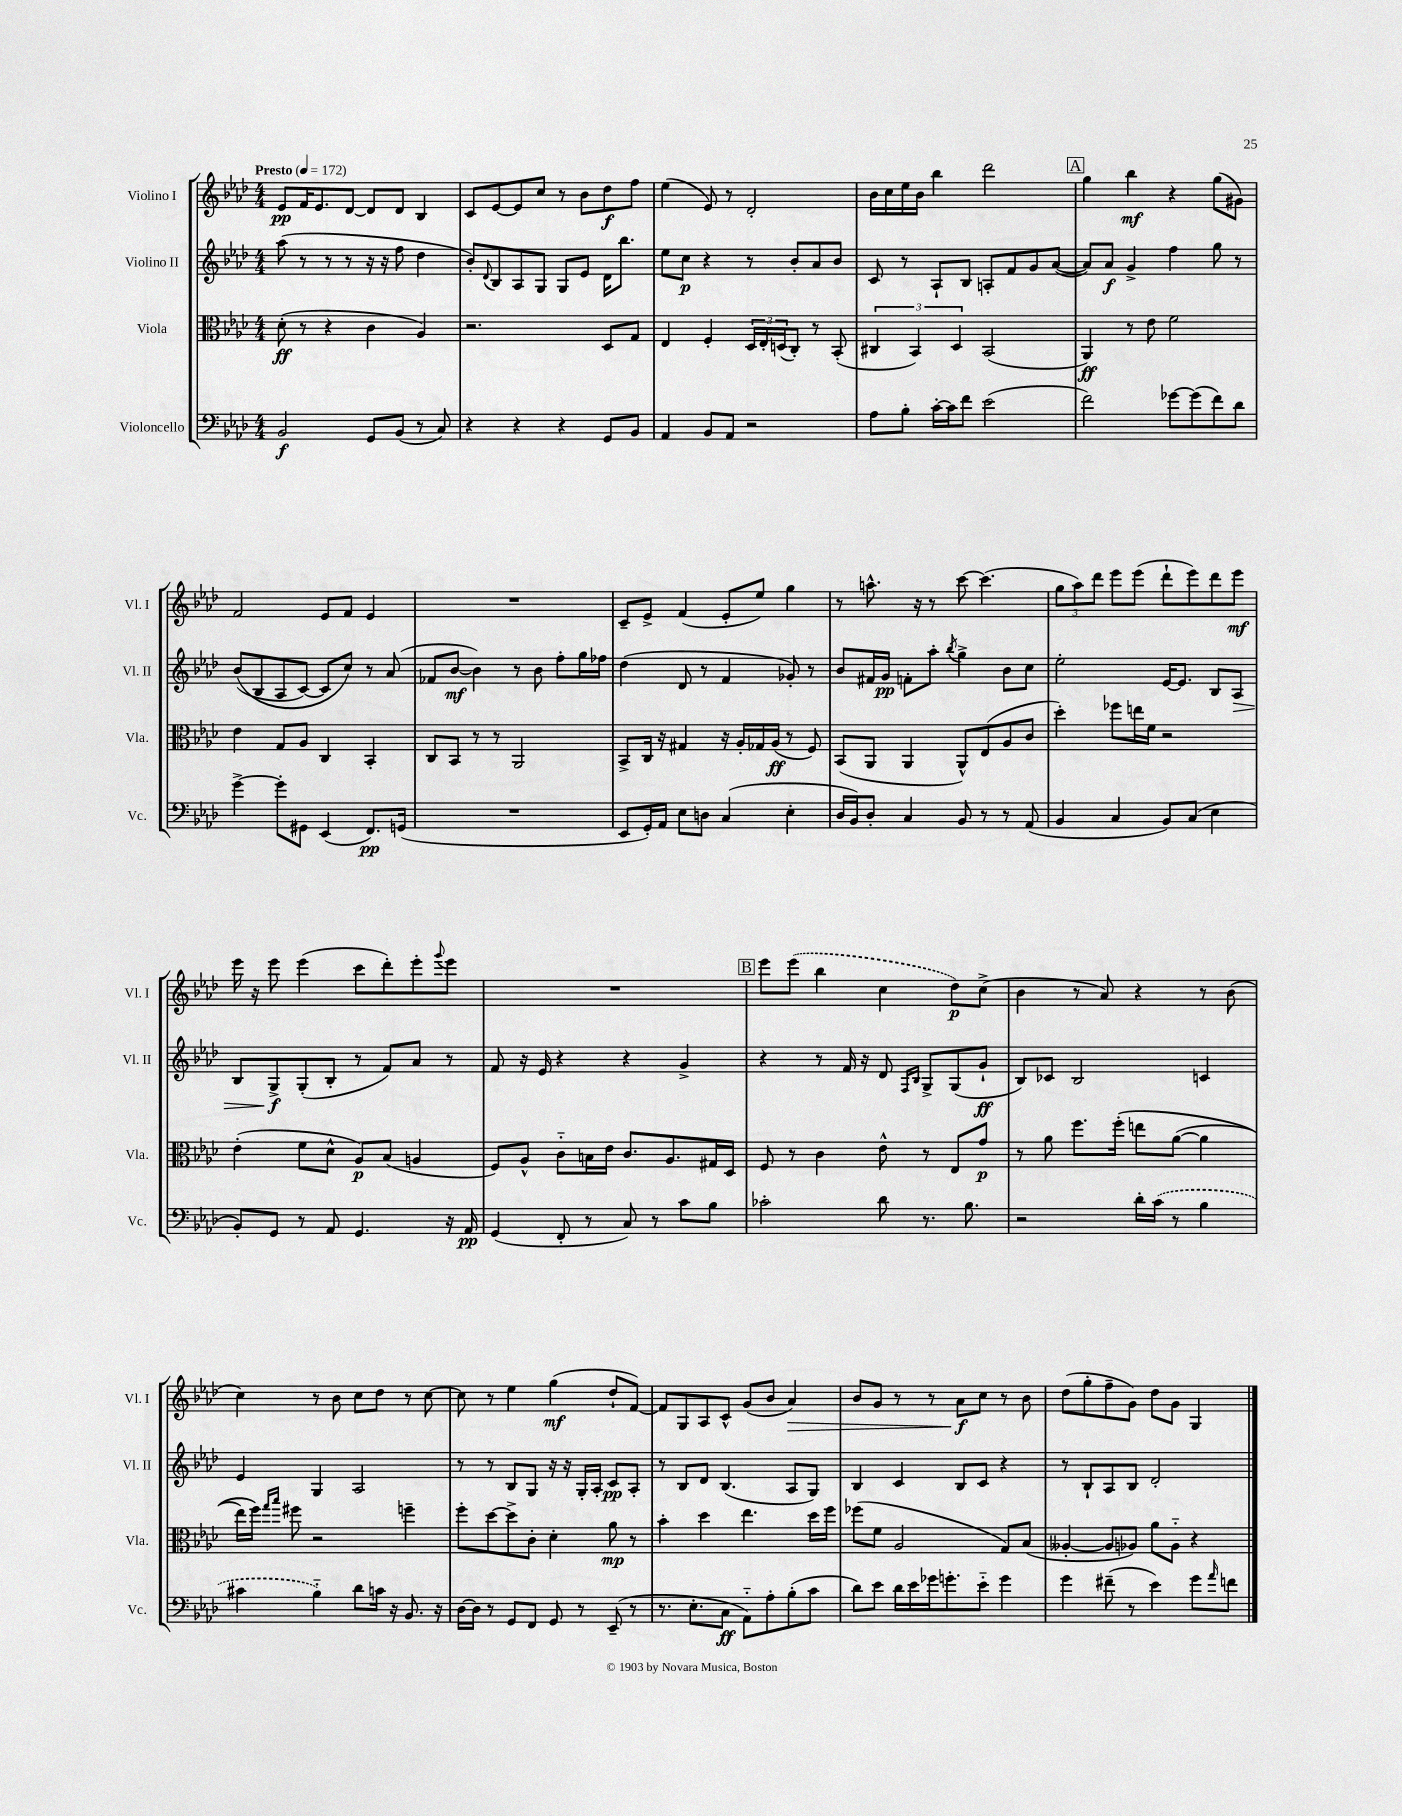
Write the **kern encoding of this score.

**kern	**kern	**kern	**kern
*staff4	*staff3	*staff2	*staff1
*clefF4	*clefC3	*clefG2	*clefG2
*k[b-e-a-d-]	*k[b-e-a-d-]	*k[b-e-a-d-]	*k[b-e-a-d-]
*M4/4	*M4/4	*M4/4	*M4/4
*MM172	*MM172	*MM172	*MM172
2BB-/	(8d-'\	(8aa-\	8e-/L
.	8r	8r	16f/K
.	.	.	8.e-/
.	4r	8r	.
.	.	8r	[8d-/J
8GG/L	4c\	16r	8d-/]L
.	.	16r	.
(8BB-/J	.	8ff\	8d-/J
8r	4A-/)	4dd-\	4B-/
8C/)	.	.	.
=	=	=	=
4r	2.r	8b-'/L)	8c/L
.	.	8qqd-/	.
.	.	8B-/	[8e-/
4r	.	8A-/	8e-/]
.	.	8G/J	8cc/J
4r	.	8G/L	8r
.	.	8e-/J	8b-\L
8GG/L	8D-/L	16d-\LK	8dd-\
.	.	8.bb-\J	.
8BB-/J	8G/J	.	8ff\J
=	=	=	=
4AA-/	4E-/	8ee-\L	(4ee-\
.	.	8cc\J	.
8BB-/L	4F'/	4r	8e-/)
8AA-/J	.	.	8r
2r	24D-/LL	8r	2d-'/
.	24E-'/	.	.
.	(24D/J	.	.
.	8C'/J)	8b-'/L	.
.	8r	8a-/	.
.	(8BB-'/	8b-/J	.
=	=	=	=
8A-\L	6C#/	8c/	16b-\LL
.	.	.	16cc\
8B-'\J	.	8r	16ee-\
.	6BB-/)	.	.
.	.	.	16b-\JJ
[16c'\LL	.	8A-`/L	4bb-\
16c\]J	.	.	.
.	6D-/	.	.
8f\J	.	8B-/J	.
(2e-\	(2BB-/	8A'/L	2ddd-\
.	.	8f/	.
.	.	8g/	.
.	.	([8a-/J	.
=	=	=	=
2f\)	4AA-/)	8a-/]L)	4gg\
.	.	8a-/J	.
.	8r	4g^/	4bb-\
.	8e-\	.	.
[8g-\L	2f\	4ff\	4r
(8g-\]	.	.	.
8f\)	.	8gg\	(8gg\L
8d-\J	.	8r	8g#\J)
=	=	=	=
[4g^\	4e-\	&((8b-/L	2f/
.	.	8B-/	.
8g'\]L	8G/L	8A-/	.
8GG#\J	8A-/J	[8c/J)	.
(4EE-/	4C/	8c/]L	8e-/L
.	.	8cc/J&)	8f/J
8.FF/L)	4BB-'/	8r	4e-/
.	.	(8a-/	.
(16GG/Jk	.	.	.
=	=	=	=
1r	8C/L	8f-/L	1r
.	8BB-/J	[8b-/J	.
.	8r	4b-\])	.
.	8r	.	.
.	2AA-/	8r	.
.	.	8b-\	.
.	.	8ff'\L	.
.	.	16gg\L	.
.	.	16ff-\JJ	.
=	=	=	=
8EE-/L	8BB-^/L	(4dd-\	8c~/L
16GG'/L)	16C/Jk	.	8e-^/J
16AA-/JJ	16r	.	.
8E-\L	4G#/	8d-/	(4f/
8D\J	.	8r	.
(4C/	16r	4f/	8e-'/L
.	16A-'/LL	.	.
.	16G-/	.	8ee-/J)
.	(16A-/JJ	.	.
4E-'\	8r	8g-'/)	4gg\
.	8F/)	8r	.
=	=	=	=
16D-/LL	(8BB-/L	8b-/L	8r
16BB-/J)	.	.	.
8D-'/J	8AA-/J	16f#/L	8.aa^^\
.	.	16g/JJ	.
4C/	4AA-/	8f'\L	.
.	.	.	16r
.	.	8aa-'\J	8r
.	.	8qbb-/	.
8BB-/	8AA-^^/L)	4gg^\	[8ccc\
8r	(8E-/	.	(4.ccc\]
8r	8A-/	8b-\L	.
(8AA-/	8c/J	8cc\J	.
=	=	=	=
4BB-/	4dd-'\)	2ee-'\	12gg\L
.	.	.	12aa-\)
.	.	.	12ddd-\J
4C/	8ff-\L	.	8eee-\L
.	16ee\L	.	(8eee-\J
.	16f\JJ	.	.
8BB-/L)	2r	[16e-/LK	8ddd-`\L
.	.	8.e-/]J	.
(8C/J	.	.	8eee-\)
4E-\	.	8B-/L	8ddd-\
.	.	8A-/J	8eee-\J
=	=	=	=
8BB-'/L)	(4e-'\	8B-/L	16eee-\
.	.	.	16r
8GG/J	.	8G^/	8eee-\
8r	8f\L	(8G'/	(4eee-\
8AA-/	8d-^^\J	8B-'/J	.
4.GG/	8A-/L)	8r	8ccc\L
.	(8B-/J	8f/L)	8ddd-'\)
.	4A/	8a-/J	8eee-'\
.	.	.	8qqggg/
16r	.	8r	8eee-\J
16AA-/	.	.	.
=	=	=	=
(4GG/	8F/L)	8f/	1r
.	8A-^^/J	16r	.
.	.	16e-/	.
8FF'/	8c'~\L	4r	.
8r	16B\L	.	.
.	16e-\JJ	.	.
8C/)	8.c/L	4r	.
8r	.	.	.
.	8.A-/	.	.
8c\L	.	4g^/	.
8B-\J	16G#/L	.	.
.	16D-/JJ	.	.
=	=	=	=
2c-'\	8F/	4r	8eee-\L
.	8r	.	(8eee-\J
.	4c\	8r	4bb-\
.	.	16f/	.
.	.	16r	.
8d-\	8e-^^\	8d-/	4cc\
.	.	16qqF/LL	.
.	.	16qqB-/JJ	.
8.r	8r	8G^/L	.
.	8E-/L	(8G/	8dd-\L)
8.B-\	.	.	.
.	8g/J	8g`/J	(8cc^\J
=	=	=	=
2r	8r	8B-/L)	4b-\
.	8a-\	8c-/J	.
.	8.ff\L	2B-/	8r
.	.	.	8a-/)
.	&(16ff'\Jk	.	.
16d-'\LL	8ee\L	.	4r
(16c\JJ	.	.	.
8r	([8a-\J	.	.
4B-\	4a-\]	4c/	8r
.	.	.	(8b-\
=	=	=	=
4c#\	16ee-\LL)	4e-/	4cc\)
.	16ff\JJ&)	.	.
.	16qqgg/LL	.	.
.	16qqbb-/JJ	.	.
.	8ff#\	.	.
4B-'~\)	2r	4G/	8r
.	.	.	8b-\
8d-\L	.	2A-/	8cc\L
16c\Jk	.	.	8dd-\J
16r	.	.	.
8.BB-/	4ff~\	.	8r
.	.	.	[8cc\
16r	.	.	.
=	=	=	=
[16D-\LL	8ff'\L	8r	8cc\]
16D-\]JJ	.	.	.
8r	[8dd-\	8r	8r
8GG/L	8dd-^\]	8B-/L	4ee-\
8FF/J	8c'\J	8G/J	.
8GG/	4d-'\	16r	(4gg\
.	.	16r	.
8r	.	16G'/LL	.
.	.	16A-'/JJ	.
(8EE-~/	8a-\	8c/L	8dd-`/L
8r	8r	8A-'/J	[8f/J)
=	=	=	=
8.r	4b-'\	8r	8f/]L
.	.	8B-/L	8G/
8.E-'\L	.	.	.
.	4dd-\	8d-/J	8A-/
8C\J	.	(4.B-/	8c^^/J
8AA-'~\L)	4.ee-\	.	(8g/L
8A-'\	.	.	8b-/J
(8B-'\	.	8A-/L	4a-/)
8c\J	16dd-\LL	8G/J)	.
.	16ff\JJ	.	.
=	=	=	=
8d-\L)	(8ff-\L	4B-/	8b-/L
8e-\J	8f\J	.	8g/J
16d-\LL	2A-/	4c/	8r
16e-\	.	.	.
16g-\J	.	.	8r
8.g'\	.	.	.
.	.	8B-/L	8a-\L
8e-'~\J	.	8c/J	8cc\J
4g\	8G/L)	4r	8r
.	(8B-/J	.	8b-\
=	=	=	=
4g\	[4A--'/	8r	(8dd-\L
.	.	8B-`/L	8gg'\
(8f#~\	8A--/]L	8A-/	8ff~\
8r	8A-/J)	8B-/J	8g\J)
4e-\)	8a-\L	2d-'/	8dd-\L
.	8A-'~\J	.	8g\J
8g\L	4r	.	4G/
16qqa-/	.	.	.
8f\J	.	.	.
==	==	==	==
*-	*-	*-	*-
